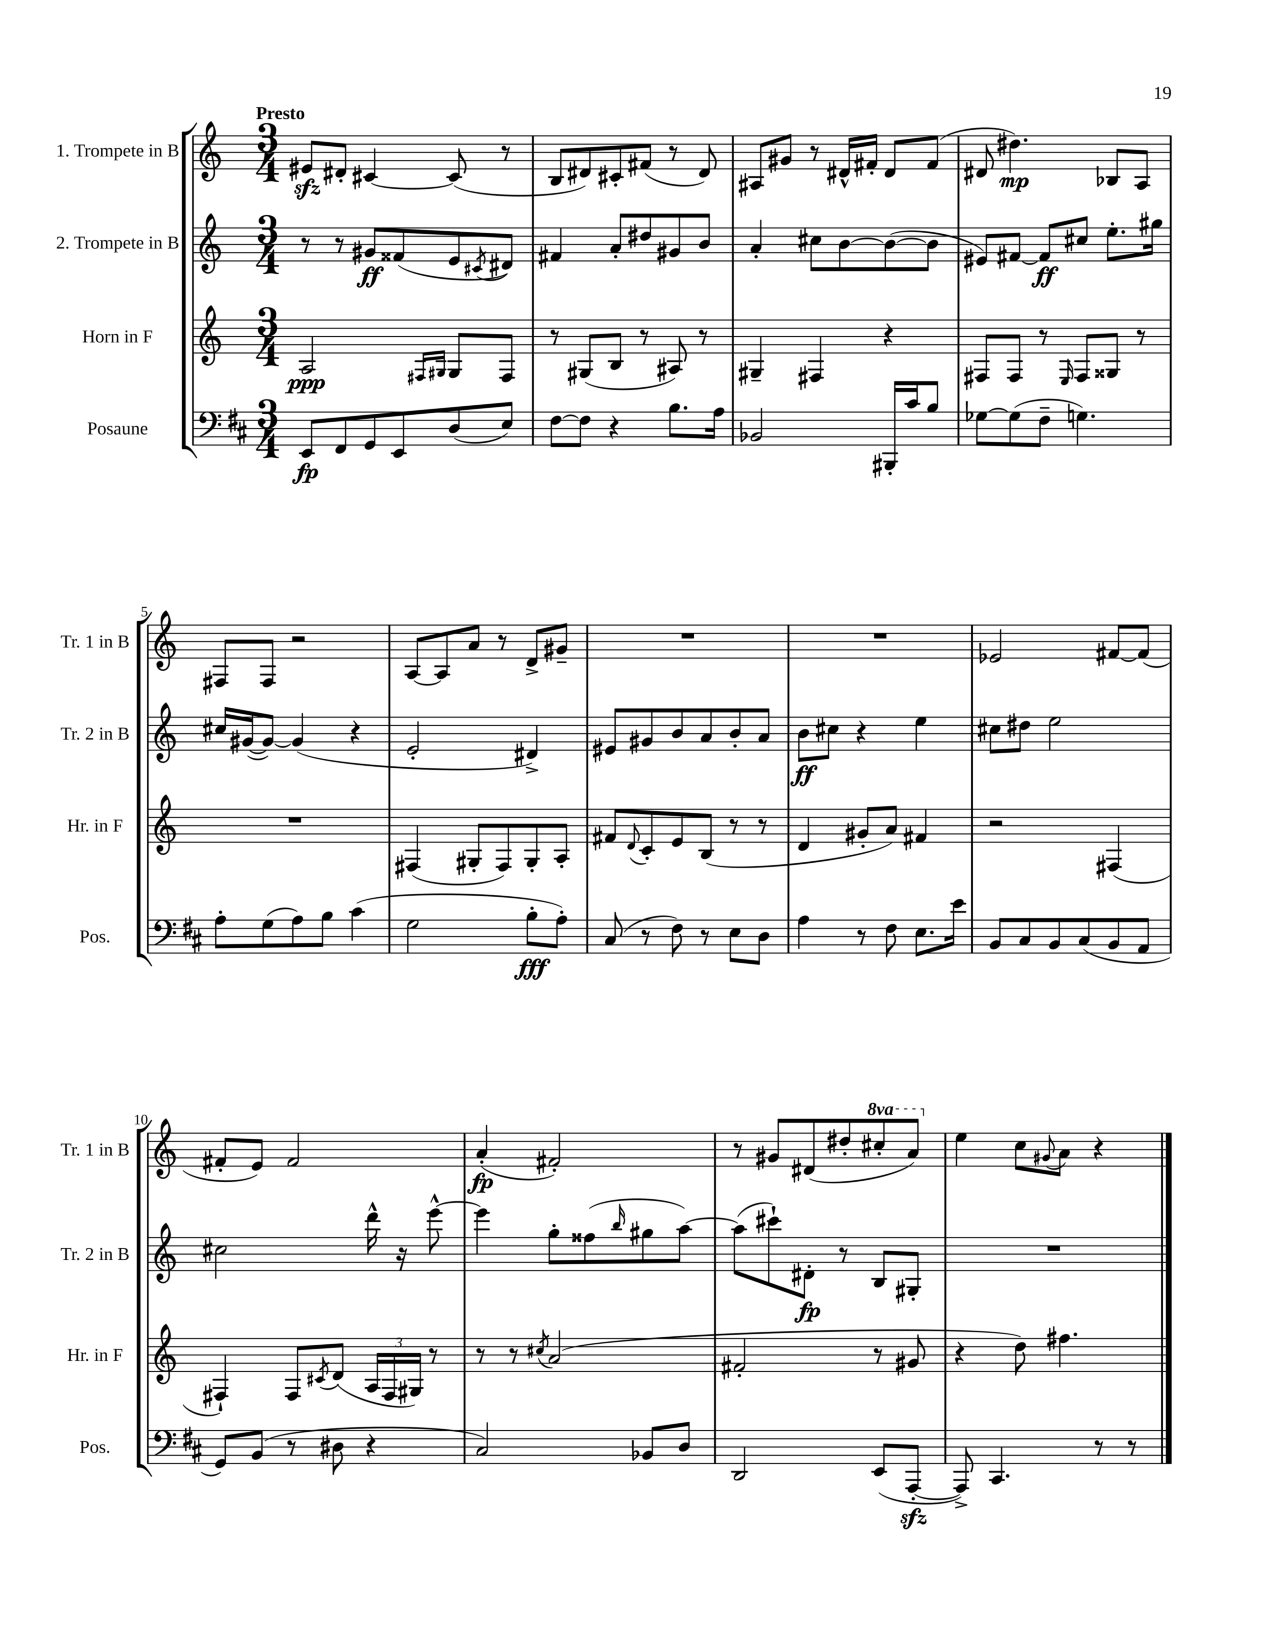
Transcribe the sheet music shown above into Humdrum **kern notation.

**kern	**kern	**kern	**kern
*staff4	*staff3	*staff2	*staff1
*clefF4	*clefG2	*clefG2	*clefG2
*k[f#c#]	*k[]	*k[]	*k[]
*M3/4	*M3/4	*M3/4	*M3/4
8EE/L	2A/	8r	8e#/L
8FF#/	.	8r	8d#'/J
8GG/	.	8g#/L	[4c#/
8EE/	.	(8f##/	.
.	16qqF#/LL	.	.
.	16qqG#/JJ	.	.
(8D/	8G#/L	8e/	(8c#/]
.	.	8qc#/	.
8E/J)	8F#/J	8d#/J)	8r
=	=	=	=
[8F#\L	8r	4f#/	8B/L
8F#\]J	(8G#/L	.	8d#/)
4r	8B/J	8a'/L	8c#'/
.	8r	8dd#/	(8f#/J
8.B\L	8A#/)	8g#/	8r
.	8r	8b/J	8d#/)
16A\Jk	.	.	.
=	=	=	=
2BB-/	4G#~/	4a'/	8A#/L
.	.	.	8g#/J
.	4F#/	8cc#\L	8r
.	.	[8b\	16d#^^/LL
.	.	.	16f#'/JJ
16BBB#'/LL	4r	(8b\_	8d#/L
16c#/J	.	.	.
8B/J	.	8b\]J	(8f#/J
=	=	=	=
[8G-\L	8F#/L	8e#/L)	8d#/
(8G-\]	8F#/J	[8f#/J	4.dd#\)
8F#~\J	8r	8f#/]L	.
.	16qqE/	.	.
4.G\)	8F#/L	8cc#/J	.
.	8G##/J	8.ee'\L	8B-/L
.	8r	.	8A/J
.	.	16gg#\Jk	.
=	=	=	=
8A'\L	2.r	16cc#/LL	8F#/L
.	.	([16g#/J	.
(8G\	.	8g#/_J)	8F#/J
8A\)	.	(4g#/]	2r
8B\J	.	.	.
(4c#\	.	4r	.
=	=	=	=
2G\	(4F#/	2e'/	[8A/L
.	.	.	8A/]
.	8G#'/L	.	8a/J
.	8F#/)	.	8r
8B'\L	8G#'/	4d#^/)	8d^/L
8A'\J)	8A'/J	.	8g#~/J
=	=	=	=
(8C#/	8f#/L	8e#/L	2.r
.	8qqd/	.	.
8r	8c'/	8g#/	.
8F#\)	8e/	8b/	.
8r	(8B/J	8a/	.
8E\L	8r	8b'/	.
8D\J	8r	8a/J	.
=	=	=	=
4A\	4d/	8b\L	2.r
.	.	8cc#\J	.
8r	8g#'/L	4r	.
8F#\	8a/J)	.	.
8.E\L	4f#/	4ee\	.
16e\Jk	.	.	.
=	=	=	=
8BB/L	2r	8cc#\L	2e-/
8C#/	.	8dd#\J	.
8BB/	.	2ee\	.
(8C#/	.	.	.
8BB/	(4F#/	.	[8f#/L
8AA/J	.	.	(8f#/]J
=	=	=	=
8GG/L)	4F#`/)	2cc#\	8f#'/L
(8BB/J	.	.	8e/J)
8r	8F#/L	.	2f#/
.	8qc#/	.	.
8D#\	(8d/J	.	.
4r	24A/LL	16ddd^^\	.
.	24F#/	.	.
.	.	16r	.
.	24G#/JJ)	.	.
.	8r	[8eee^^\	.
=	=	=	=
2C#/)	8r	4eee\]	(4a'/
.	8r	.	.
.	8qcc#/	.	.
.	(2a/	8gg'\L	2f#'/)
.	.	(8ff##\	.
.	.	16qqbb/	.
8BB-/L	.	8gg#\	.
8D/J	.	[8aa\J)	.
=	=	=	=
2DD/	2f#'/	(8aa\]L	8r
.	.	8ccc#`\)	8g#/L
.	.	8d#'\J	(8d#/
.	.	8r	8dd#'/
(8EE/L	8r	8B/L	8ccc#'/
[8AAA'/J	8g#/	8G#'/J	8aa/J)
=	=	=	=
8AAA^/])	4r	2.r	4ee\
4.CC#/	.	.	.
.	8dd\)	.	8cc\L
.	.	.	8qqg#/
.	4.ff#\	.	8a\J
8r	.	.	4r
8r	.	.	.
==	==	==	==
*-	*-	*-	*-
